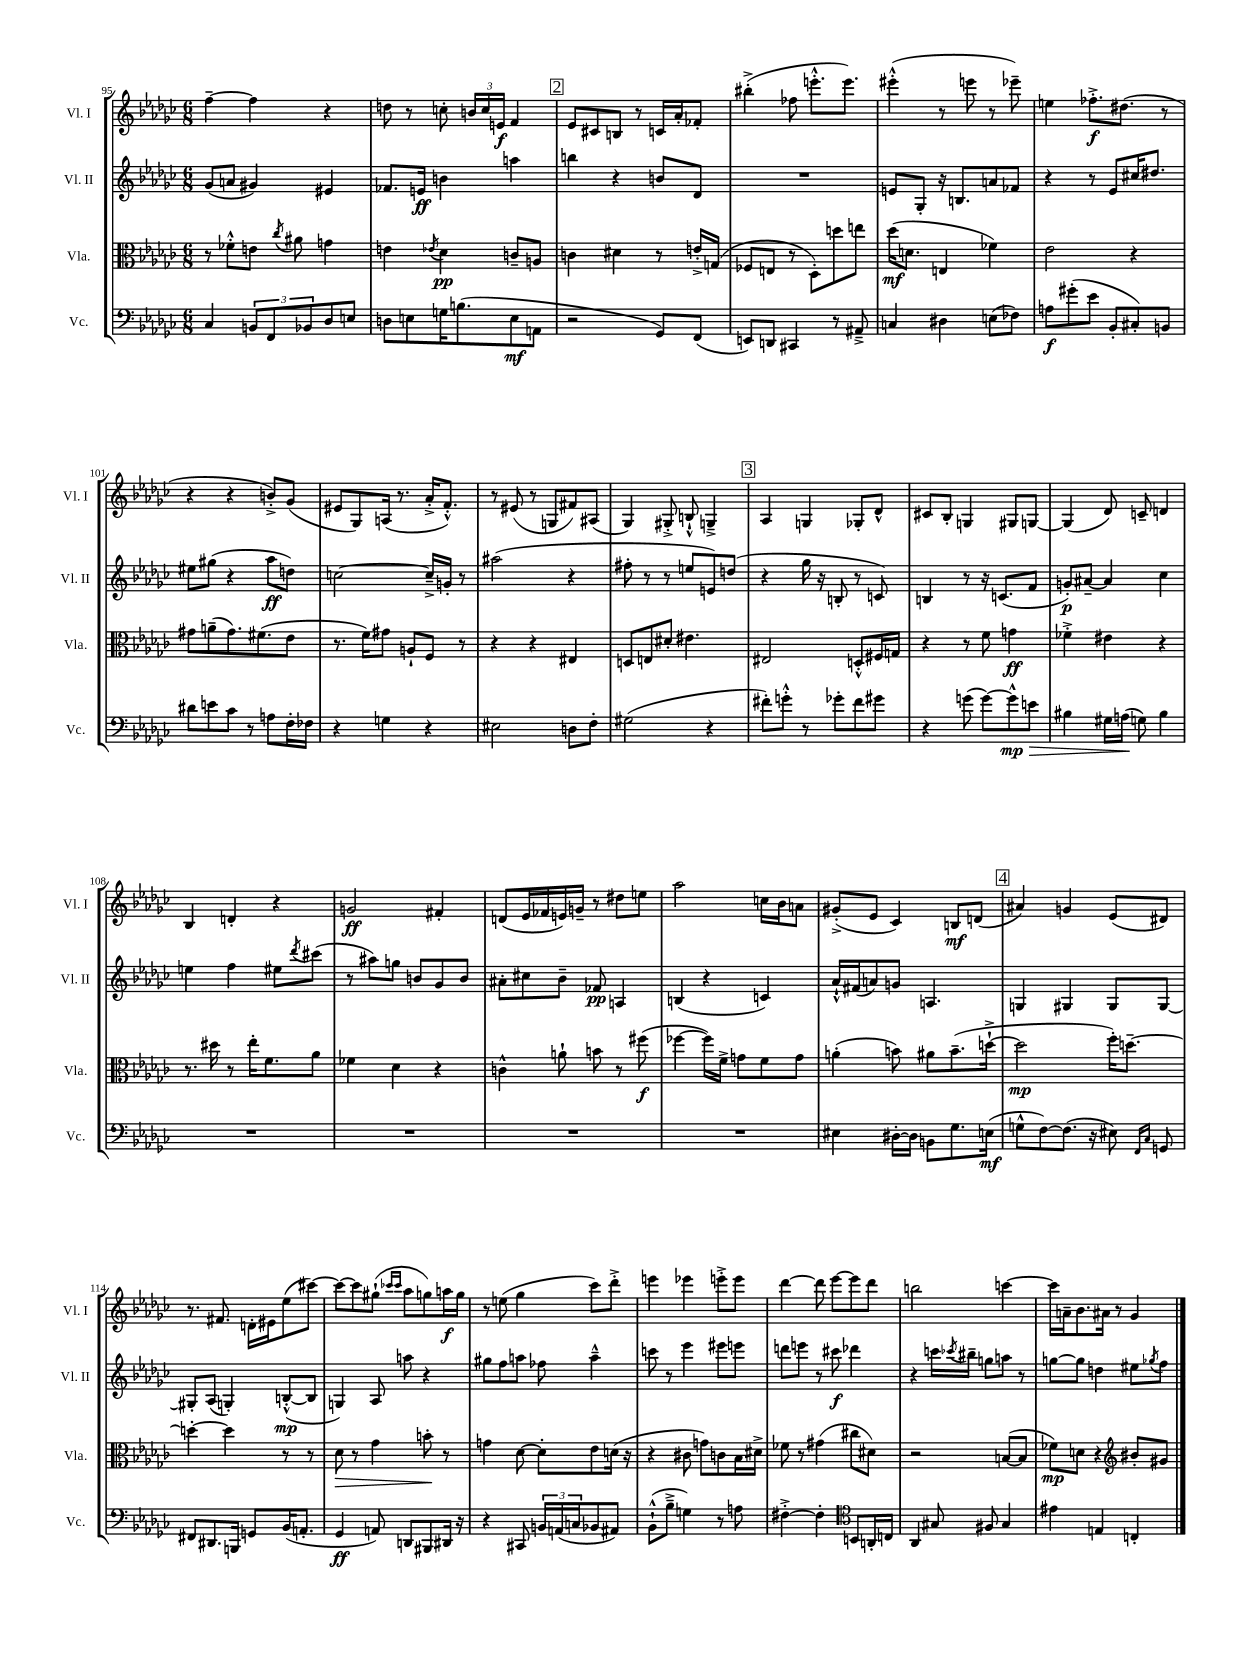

**kern	**dynam	**kern	**dynam	**kern	**dynam	**kern	**dynam
*part4	*part4	*part3	*part3	*part2	*part2	*part1	*part1
*staff4	*staff4	*staff3	*staff3	*staff2	*staff2	*staff1	*staff1
*I"Vc.	*	*I"Vla.	*	*I"Vl. II	*	*I"Vl. I	*
*I'Vc.	*	*I'Vla.	*	*I'Vl. II	*	*I'Vl. I	*
*clefF4	*	*clefC3	*	*clefG2	*	*clefG2	*
*k[b-e-a-d-g-c-]	*	*k[b-e-a-d-g-c-]	*	*k[b-e-a-d-g-c-]	*	*k[b-e-a-d-g-c-]	*
*M6/8	*	*M6/8	*	*M6/8	*	*M6/8	*
=95	=95	=95	=95	=95	=95	=95	=95
4C-/	.	8r	.	(8g-/L	.	[4ff~\	.
.	.	8f-X'^^\L	.	8an/J	.	.	.
12BBn/L	.	8en\J	.	4g#X/)	.	4ff\]	.
12FF/	.	.	.	.	.	.	.
.	.	8qcc-/	.	.	.	.	.
.	.	8a#X\	.	.	.	.	.
12BB-X/	.	.	.	.	.	.	.
8D-/	.	4gn\	.	4e#X/	.	4r	.
8En/J	.	.	.	.	.	.	.
=96	=96	=96	=96	=96	=96	=96	=96
8Dn\L	.	4en\	.	8.f-X/L	.	8ddn\	.
8En\	.	.	.	.	.	8r	.
.	.	.	.	16en/Jk	ff	.	.
.	.	8qe-X/	.	.	.	.	.
16Gn\K	.	4d-\	pp	4bn\	.	8ccn'\	.
(8.Bn\	.	.	.	.	.	.	.
.	.	.	.	.	.	24bn/LL	.
.	.	.	.	.	.	24cc/	.
.	.	.	.	.	.	24en/JJ	f
8E\	mf	8cn~/L	.	4aan\	.	4f/	.
8AAn\J	.	8An/J	.	.	.	.	.
!!LO:REH:place=s1:t=2
=97	=97	=97	=97	=97	=97	=97	=97
2r	.	4cn\	.	4bbn\	.	8e-/L	.
.	.	.	.	.	.	8c#X/	.
.	.	4d#X\	.	4r	.	8Bn/J	.
.	.	.	.	.	.	8r	.
8GG-/L)	.	8r	.	8bn/L	.	16cn/LL	.
.	.	.	.	.	.	16a-'/J	.
(8FF/J	.	16en'^/LL	.	8d-/J	.	8f-X'/J	.
.	.	(16Gn/JJ	.	.	.	.	.
=98	=98	=98	=98	=98	=98	=98	=98
8EEn/L)	.	8F-X/L	.	2.r	.	(4bb#X'^\	.
8DDn/J	.	8En/J	.	.	.	.	.
4CC#X/	.	8r	.	.	.	8ff-X\	.
.	.	8D-'\L)	.	.	.	8.eeen'^^\L	.
8r	.	8ddn\	.	.	.	.	.
.	.	.	.	.	.	8.eee\J)	.
8AA#X~^/	.	8een\J	.	.	.	.	.
=99	=99	=99	=99	=99	=99	=99	=99
4Cn/	.	(16dd-\KL	mf	8en/L	.	(4eee#X'^^\	.
.	.	8.dn\J	.	.	.	.	.
.	.	.	.	8G-'/J	.	.	.
4D#X\	.	4En/	.	16r	.	8r	.
.	.	.	.	8.Bn/L	.	.	.
.	.	.	.	.	.	8eeen\	.
(8En\L	.	4f-X\)	.	8an/	.	8r	.
8F-X\J)	.	.	.	8f-X/J	.	8eee-X~\)	.
=100	=100	=100	=100	=100	=100	=100	=100
8An\L	f	2e-\	.	4r	.	4een\	.
(8g#X'\	.	.	.	.	.	.	.
8e-\J	.	.	.	8r	.	8.ff-X'^\L	f
8BB-'/L	.	.	.	8e-/L	.	.	.
.	.	.	.	.	.	(8.dd#X\J	.
8C#X'/)	.	4r	.	16cc#X/K	.	.	.
.	.	.	.	8.dd#X/J	.	.	.
8BBn/J	.	.	.	.	.	8r	.
!!LO:LB:g=z
=101	=101	=101	=101	=101	=101	=101	=101
8d#X\L	.	8g#X\L	.	8ee#X\L	.	4r	.
8en\	.	(8an~\	.	(8gg#X\J	.	.	.
8c-\J	.	8.g#\)	.	4r	.	4r	.
8r	.	.	.	.	.	.	.
.	.	(8.f#X\	.	.	.	.	.
8An\L	.	.	.	8aa-\L	ff	8bn'^/L)	.
16F'\L	.	8e-\J	.	8ddn\J)	.	(8g-/J	.
16F-X\JJ	.	.	.	.	.	.	.
=102	=102	=102	=102	=102	=102	=102	=102
4r	.	8.r	.	[2ccn\	.	8e#X/L	.
.	.	.	.	.	.	8G-/)	.
.	.	16f\KL)	.	.	.	.	.
4Gn\	.	8g#X\J	.	.	.	(16An/Jk	.
.	.	.	.	.	.	8.r	.
.	.	8An`/L	.	.	.	.	.
4r	.	8F/J	.	16cc~^/LL]	.	16a-'^/KL	.
.	.	.	.	16gn'/JJ	.	8.f'^^/J)	.
.	.	8r	.	8r	.	.	.
=103	=103	=103	=103	=103	=103	=103	=103
2E#X\	.	4r	.	(2aa#X\	.	8r	.
.	.	.	.	.	.	(8e#X/	.
.	.	4r	.	.	.	8r	.
.	.	.	.	.	.	8Gn/L	.
8Dn\L	.	4E#X/	.	4r	.	8f#X/)	.
8F'\J	.	.	.	.	.	(8A#X/J	.
=104	=104	=104	=104	=104	=104	=104	=104
(2G#X\	.	8Dn/L	.	8ff#X'\	.	4G-/)	.
.	.	8En/	.	8r	.	.	.
.	.	8d#X'/J	.	8r	.	8G#X'^/	.
.	.	4.e#X\	.	8een/L	.	8Bn`^^/	.
4r	.	.	.	8en/)	.	4Gn~^/	.
.	.	.	.	(8ddn/J	.	.	.
!!LO:REH:place=s1:t=3
=105	=105	=105	=105	=105	=105	=105	=105
8f#X'\L)	.	2E#X/	.	4r	.	4A-/	.
8gn'^^\J	.	.	.	.	.	.	.
8r	.	.	.	16gg-\	.	4Gn/	.
.	.	.	.	16r	.	.	.
8g-X'\L	.	.	.	8Bn'/	.	.	.
8f#\	.	8Dn'^^/L	.	8r	.	8G-X'/L	.
8g#X\J	.	16F#X/L	.	8cn/)	.	8d-^^/J	.
.	.	16Gn/JJ	.	.	.	.	.
=106	=106	=106	=106	=106	=106	=106	=106
4r	.	4r	.	4Bn/	.	8c#X/L	.
.	.	.	.	.	.	8B-'/J	.
(8gn\	.	8r	.	8r	.	4Gn/	.
[8g\L)	.	8f\	.	16r	.	.	.
.	.	.	.	(8.cn/L	.	.	.
!	!LO:HP:b	!	!	!	!	!	!
8g^^\]	> mp	4gn\	ff	.	.	8G#X/L	.
8en\J	.	.	.	8f/J	.	[8Gn/J	.
=107	=107	=107	=107	=107	=107	=107	=107
4B#X\	.	4f-X'^\	.	8gn'/L)	p	(4G/]	.
.	.	.	.	[8a#X~/J	.	.	.
16G#X\LL	.	4e#X\	.	4a#/]	.	8d-/)	.
(16An\JJ	.	.	.	.	.	.	.
8Gn\)	]	.	.	.	.	8cn~/	.
4B#\	.	4r	.	4cc-\	.	4dn/	.
!!LO:LB:g=z
=108	=108	=108	=108	=108	=108	=108	=108
2.r	.	8.r	.	4een\	.	4B-/	.
.	.	16dd#X\	.	.	.	.	.
.	.	8r	.	4ff\	.	4dn'/	.
.	.	16ee-'\KL	.	.	.	.	.
.	.	8.f\	.	.	.	.	.
.	.	.	.	8ee#X\L	.	4r	.
.	.	.	.	8qddd-/	.	.	.
.	.	8a-\J	.	(8ccc#X\J	.	.	.
=109	=109	=109	=109	=109	=109	=109	=109
2.r	.	4f-X\	.	8r	.	2gn/	ff
.	.	.	.	8aa#X\L)	.	.	.
.	.	4d-\	.	8ggn\J	.	.	.
.	.	.	.	8bn/L	.	.	.
.	.	4r	.	8g-/	.	4f#X'/	.
.	.	.	.	8b/J	.	.	.
=110	=110	=110	=110	=110	=110	=110	=110
2.r	.	4cn^^\	.	8a#X'\L	.	(8dn/L	.
.	.	.	.	8cc#X\	.	16e-/L	.
.	.	.	.	.	.	16f-X/	.
.	.	8an`\	.	8b-~\J	.	16en/)	.
.	.	.	.	.	.	16gn~/JJ	.
.	.	8bn\	.	8f-X/	pp	8r	.
.	.	8r	.	4An/	.	8dd#X\L	.
.	.	(8ff#X\	f	.	.	8een\J	.
=111	=111	=111	=111	=111	=111	=111	=111
2.r	.	[4ff-X\	.	(4Bn/	.	2aa-\	.
.	.	16ff-\LL])	.	4r	.	.	.
.	.	16f^\JJ	.	.	.	.	.
.	.	8gn\L	.	.	.	.	.
.	.	8f\	.	4cn/)	.	16ccn\LL	.
.	.	.	.	.	.	16b-\J	.
.	.	8g\J	.	.	.	8an\J	.
=112	=112	=112	=112	=112	=112	=112	=112
4E#X\	.	(4an'\	.	16a-`^^/LL	.	(8g#X'^/L	.
.	.	.	.	(16f#X/J	.	.	.
.	.	.	.	8an/)	.	8e-/J	.
[16D#X'\LL	.	8bn\)	.	8gn/J	.	4c-/)	.
16D#\JJ]	.	.	.	.	.	.	.
8BBn\L	.	8a#X\L	.	4.An/	.	.	.
8.G-\	.	(8.b~\	.	.	.	8Bn/L	mf
.	.	.	.	.	.	(8dn/J	.
(16En\Jk	mf	[16ddn`^\Jk	.	.	.	.	.
!!LO:REH:place=s1:t=4
=113	=113	=113	=113	=113	=113	=113	=113
8Gn^^\L	.	2dd\]	mp	4Gn/	.	4a#X/)	.
[8F\)	.	.	.	.	.	.	.
(8.F\J]	.	.	.	4G#X/	.	4gn/	.
16r	.	.	.	.	.	.	.
8E#X\)	.	16ff'\KL)	.	8G#/L	.	(8e-/L	.
.	.	[8.ddn~\J	.	.	.	.	.
16qqFF/LL	.	.	.	.	.	.	.
16qqC-/JJ	.	.	.	.	.	.	.
8GGn/	.	.	.	[8G#/J	.	8d#X/J)	.
!!LO:LB:g=z
=114	=114	=114	=114	=114	=114	=114	=114
8FF#X/L	.	4ddn'\_	.	8G#X'/L]	.	8.r	.
8.DD#X/	.	.	.	(8A-/J	.	.	.
.	.	.	.	.	.	8.f#X/	.
.	.	4dd\]	.	4Gn'/)	.	.	.
16BBBn/Jk	.	.	.	.	.	.	.
8GGn/L	.	.	.	.	.	16dn'\LL	.
.	.	.	.	.	.	16e#X\J	.
(16BB-/K	.	8r	.	([8Bn'^^/L	mp	(8ee-\	.
8.AAn'/J	.	.	.	.	.	.	.
.	.	8r	.	8B/J]	.	[8ccc#X\J)	.
=115	=115	=115	=115	=115	=115	=115	=115
!	!	!	!LO:HP:b	!	!	!	!
4GG-/	ff	8d-\	>	4Gn/)	.	8ccc#\L_	.
.	.	8r	.	.	.	8ccc#\]	.
8AAn/)	.	4g-\	.	8A-/	.	(8gg#X`\J	.
.	.	.	.	.	.	16qqccc-X/LL	.
.	.	.	.	.	.	16qqccc-/JJ	.
8DDn/L	.	.	.	8aan\	.	8aa-\L	.
8BBB#X/	.	8bn'\	.	4r	.	8ggn\)	.
16DD#X/Jk	.	8r	]	.	.	16aan\L	f
16r	.	.	.	.	.	16gg\JJ	.
=116	=116	=116	=116	=116	=116	=116	=116
4r	.	4gn\	.	8gg#X\L	.	8r	.
.	.	.	.	8ff\	.	(8een\	.
8CC#X/	.	[8d-\	.	8aan\J	.	4gg-\	.
24BBn/LL	.	8d-'\L]	.	8ff-X\	.	.	.
(24AAn/	.	.	.	.	.	.	.
24Cn/J	.	.	.	.	.	.	.
8BB-X/	.	8e-\	.	4aa~^^\	.	8ccc-\L)	.
8AA#X/J)	.	(16dn\Jk	.	.	.	8ddd-'^\J	.
.	.	16r	.	.	.	.	.
=117	=117	=117	=117	=117	=117	=117	=117
(8BB-`^^\L	.	4r	.	8cccn\	.	4eeen\	.
8B-~^\J	.	.	.	8r	.	.	.
4Gn\)	.	8c#X\	.	4eee-\	.	4eee-X\	.
.	.	8gn\L)	.	.	.	.	.
8r	.	8cn\	.	8eee#X\L	.	8eeen'^\L	.
8An\	.	16B-\L	.	8eeen\J	.	8eee\J	.
.	.	16d#X^\JJ	.	.	.	.	.
=118	=118	=118	=118	=118	=118	=118	=118
[4F#X'^\	.	8f-X\	.	8dddn\L	.	[4ddd-\	.
.	.	8r	.	8eeen\J	.	.	.
4F#'\]	.	(4g#X\	.	8r	.	8ddd-\]	.
.	.	.	.	8ccc#X\	f	[8eee-\L	.
*clefC4	*	*	*	*	*	*	*
8BBn/L	.	8cc#X\L	.	4ddd-X\	.	8eee-\]	.
16AAn'/L	.	8d#X\J)	.	.	.	8ddd-\J	.
16Cn/JJ	.	.	.	.	.	.	.
=119	=119	=119	=119	=119	=119	=119	=119
4AA-/	.	2r	.	4r	.	2bbn\	.
8G#X/	.	.	.	16cccn\LL	.	.	.
.	.	.	.	8qccc-X/	.	.	.
.	.	.	.	16bb#X~\JJ	.	.	.
8F#X/	.	.	.	8ggn\L	.	.	.
4G#/	.	([8Bn/L	.	8aan\J	.	[4cccn\	.
.	.	8B/J]	.	8r	.	.	.
=120	=120	=120	=120	=120	=120	=120	=120
4e#X\	.	8f-X\L)	mp	[8ggn\L	.	16ccc\LL]	.
.	.	.	.	.	.	16an~\J	.
.	.	8dn\J	.	8gg\J]	.	8.b-\	.
4En/	.	4r	.	4ddn\	.	.	.
.	.	.	.	.	.	16a#X\Jk	.
.	.	.	.	.	.	8r	.
*	*	*clefG2	*	*	*	*	*
4Cn'/	.	8b#X'/L	.	8ee#X\L	.	4g-/	.
.	.	.	.	8qgg-X/	.	.	.
.	.	8g#X/J	.	8ff\J	.	.	.
==	==	==	==	==	==	==	==
*-	*-	*-	*-	*-	*-	*-	*-
